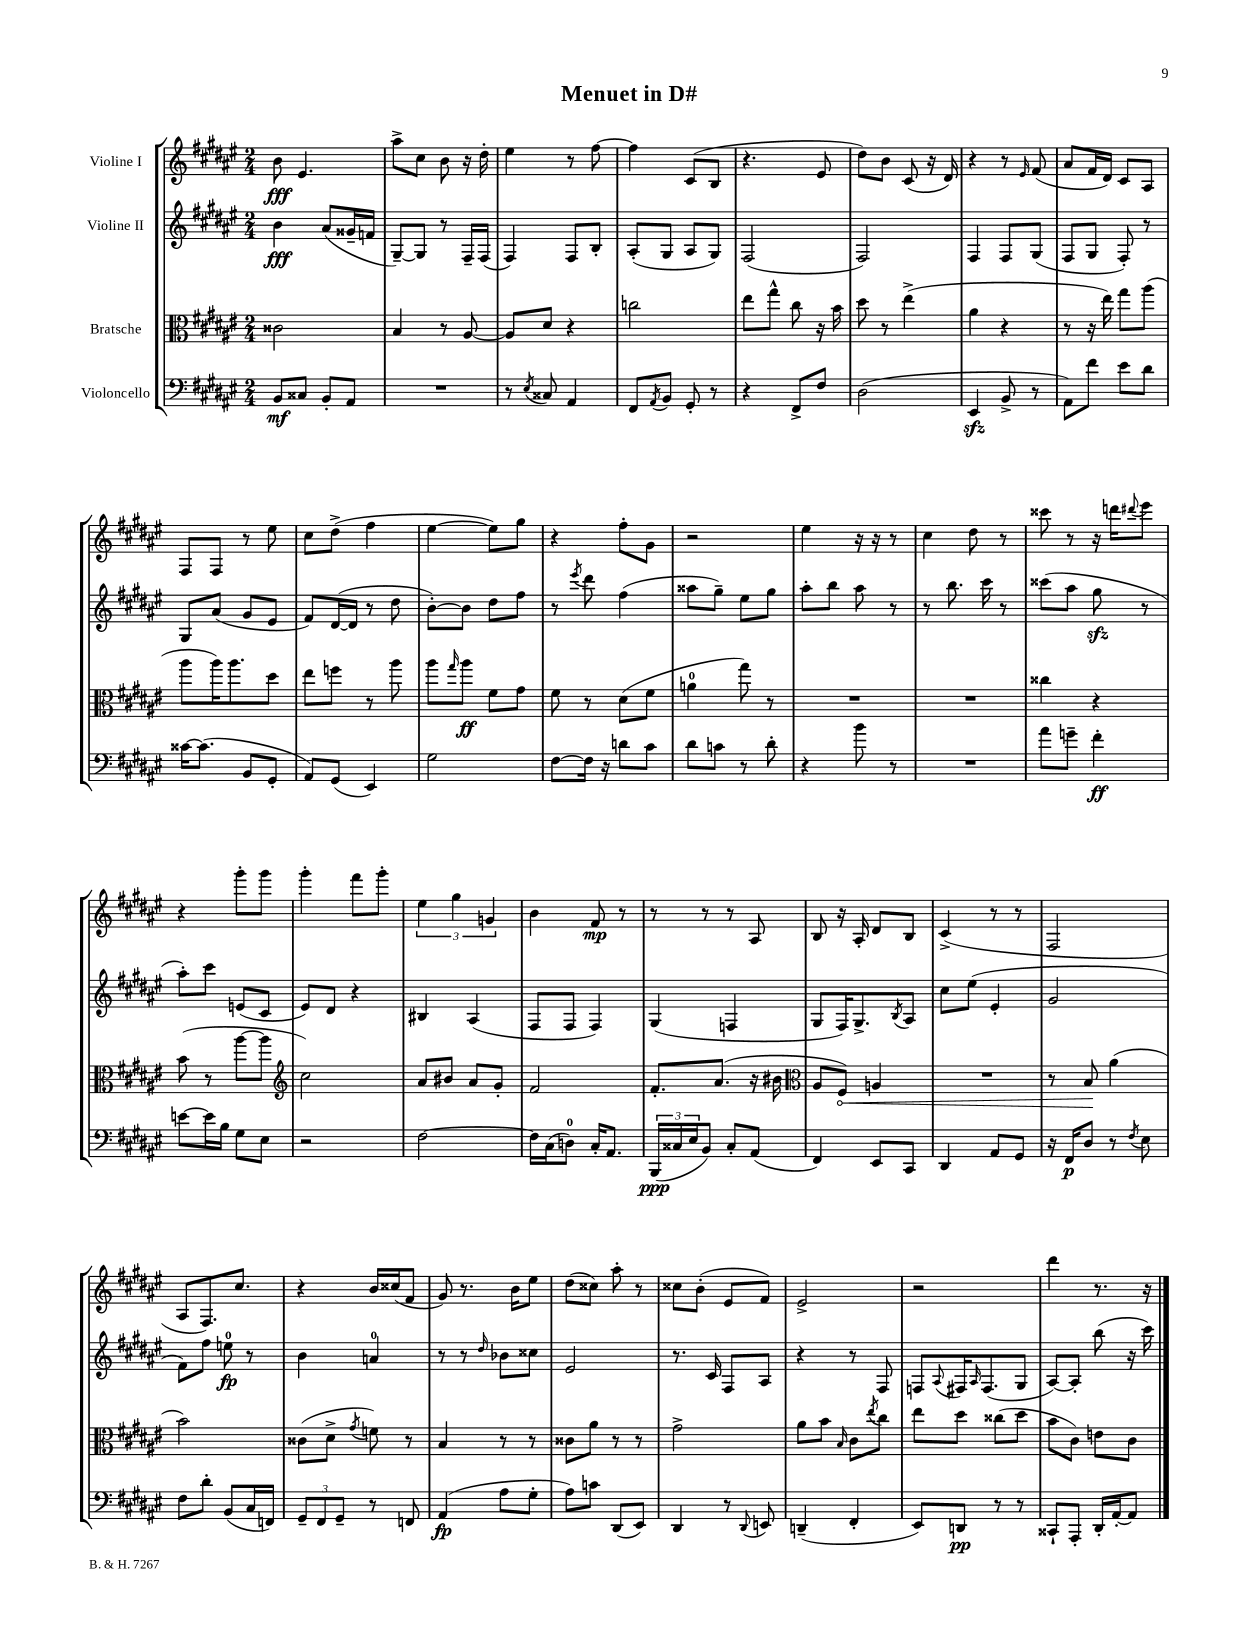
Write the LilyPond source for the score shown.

\header { title = "Menuet in D#" }
<<
\new StaffGroup <<
\new Staff = "s0" \with { instrumentName = "Violine I" } {
    \clef treble \key fis \major \numericTimeSignature \time 2/4
    b'8\fff eis'4. |
    ais''8-> cis''8 b'8 r16 dis''16-. |
    eis''4 r8 fis''8~ |
    fis''4 cis'8( b8 |
    r4. eis'8 |
    dis''8) b'8 cis'8( r16 dis'16) |
    r4 r8 \grace { eis'16 } fis'8( |
    ais'8 fis'16 dis'16) cis'8 ais8 |
    fis8 fis8 r8 eis''8 |
    cis''8 dis''8->( fis''4 |
    eis''4~ eis''8) gis''8 |
    r4 fis''8-. gis'8 |
    r2 |
    eis''4 r16 r16 r8 |
    cis''4 dis''8 r8 |
    cisis'''8 r8 r16 d'''16 \appoggiatura { dis'''8 } eis'''8 |
    r4 gis'''8-. gis'''8 |
    gis'''4-. fis'''8 gis'''8-. |
    \tuplet 3/2 { eis''4 gis''4 g'4 } |
    b'4 fis'8\mp r8 |
    r8 r8 r8 ais8 |
    b8 r16 ais16-. dis'8 b8 |
    cis'4->( r8 r8 |
    fis2 |
    ais8 fis8.) cis''8. |
    r4 b'16 cisis''16( fis'8 |
    gis'8) r8. b'16 eis''8 |
    dis''8( cisis''8) ais''8-. r8 |
    cisis''8 b'8-.( eis'8 fis'8) |
    eis'2-> |
    r2 |
    dis'''4 r8. r16 \bar "|." |
}
\new Staff = "s1" \with { instrumentName = "Violine II" } {
    \clef treble \key fis \major \numericTimeSignature \time 2/4
    b'4\fff ais'8( gisis'16-- f'16 |
    gis8~--) gis8 r8 fis16-- fis16( |
    fis4) fis8 b8-. |
    ais8-.( gis8 ais8 gis8) |
    fis2( |
    fis2) |
    fis4 fis8 gis8( |
    fis8 gis8 fis8-.) r8 |
    gis8 ais'8( gis'8 eis'8 |
    fis'8) dis'16~( dis'16 r8 dis''8 |
    b'8~-.) b'8 dis''8 fis''8 |
    r8 \acciaccatura { eis'''8 } dis'''8 fis''4( |
    aisis''8 gis''8--) eis''8 gis''8 |
    ais''8-. b''8 ais''8 r8 |
    r8 b''8. cis'''16 r8 |
    cisis'''8( ais''8 gis''8\sfz r8 |
    ais''8-.) cis'''8 e'8( cis'8 |
    eis'8) dis'8 r4 |
    bis4 ais4( |
    fis8 fis8 fis4) |
    gis4( f4 |
    gis8 fis16) gis8.-> \acciaccatura { b8 } ais8 |
    cis''8 eis''8( eis'4-. |
    gis'2 |
    fis'8) fis''8 e''8-0\fp r8 |
    b'4 a'4-0 |
    r8 r8 \grace { dis''16 } bes'8 cisis''8 |
    eis'2 |
    r8. cis'16 fis8 ais8 |
    r4 r8 fis8 |
    f8 \appoggiatura { ais8 } fis16 \grace { ais16 } fis8.( gis8 |
    ais8~) ais8-. b''8( r16 cis'''16) \bar "|." |
}
\new Staff = "s2" \with { instrumentName = "Bratsche" } {
    \clef alto \key fis \major \numericTimeSignature \time 2/4
    cisis'2 |
    b4 r8 ais8~ |
    ais8 dis'8 r4 |
    c''2 |
    eis''8 gis''8-^ cis''8 r16 b'16 |
    dis''8 r8 eis''4->( |
    ais'4 r4 |
    r8 r16 eis''16) gis''8 ais''8( |
    ais''8 ais''16) ais''8. dis''8 |
    eis''8 f''8 r8 ais''8 |
    ais''8 \grace { gis''16 } ais''8\ff fis'8 gis'8 |
    fis'8 r8 dis'8( fis'8 |
    a'4-0 gis''8) r8 |
    R2 |
    R2 |
    cisis''4 r4 |
    b'8( r8 ais''8~ ais''8 |
    \clef treble cis''2) |
    ais'8 bis'8 ais'8 gis'8-. |
    fis'2 |
    fis'8.-. ais'8.( r16 bis'16 |
    \clef alto ais8 \once \override Hairpin.circled-tip = ##t fis8\<) a4 |
    R2 |
    r8 b8\! ais'4( |
    b'2) |
    cisis'8( dis'8-> \acciaccatura { gis'8 } f'8) r8 |
    b4 r8 r8 |
    cisis'8 ais'8 r8 r8 |
    gis'2-> |
    ais'8 b'8 \grace { b16 } cis'8 \acciaccatura { eis''8 } cis''8 |
    eis''8 dis''8 cisis''8( dis''8 |
    b'8 cis'8) e'8 cis'8 \bar "|." |
}
\new Staff = "s3" \with { instrumentName = "Violoncello" } {
    \clef bass \key fis \major \numericTimeSignature \time 2/4
    b,8\mf cisis8 b,8-. ais,8 |
    R2 |
    r8 \acciaccatura { eis8 } cisis8 ais,4 |
    fis,8 \acciaccatura { ais,8 } b,8 gis,8-. r8 |
    r4 fis,8-> fis8 |
    dis2( |
    eis,4\sfz b,8-> r8 |
    ais,8) fis'8 eis'8 dis'8 |
    cisis'16~ cisis'8.( b,8 gis,8-. |
    ais,8) gis,8( eis,4) |
    gis2 |
    fis8~ fis16 r16 d'8 cis'8 |
    dis'8 c'8 r8 dis'8-. |
    r4 b'8 r8 |
    R2 |
    ais'8 g'8-- fis'4-.\ff |
    e'8~ e'16 b16 gis8 eis8 |
    r2 |
    fis2~ |
    fis16 cis16( d8-0) cis16-. ais,8. |
    \tuplet 3/2 { b,,16\ppp( cisis16 eis16 } b,8) cisis8-. ais,8( |
    fis,4) eis,8 cis,8 |
    dis,4 ais,8 gis,8 |
    r16 fis,16\p dis8 r8 \acciaccatura { fis8 } eis8 |
    fis8 dis'8-. b,8( cis16 f,16) |
    \tuplet 3/2 { gis,8-- fis,8 gis,8-- } r8 f,8 |
    ais,4\fp( ais8 gis8-. |
    ais8) c'8 dis,8( eis,8) |
    dis,4 r8 \appoggiatura { dis,8 } e,8 |
    d,4--( fis,4-. |
    eis,8) d,8\pp r8 r8 |
    cisis,8-! ais,,8-. dis,16-. ais,16~-. ais,8 \bar "|." |
}
>>
>>
\layout { \context { \Score \remove "Bar_number_engraver" } }
